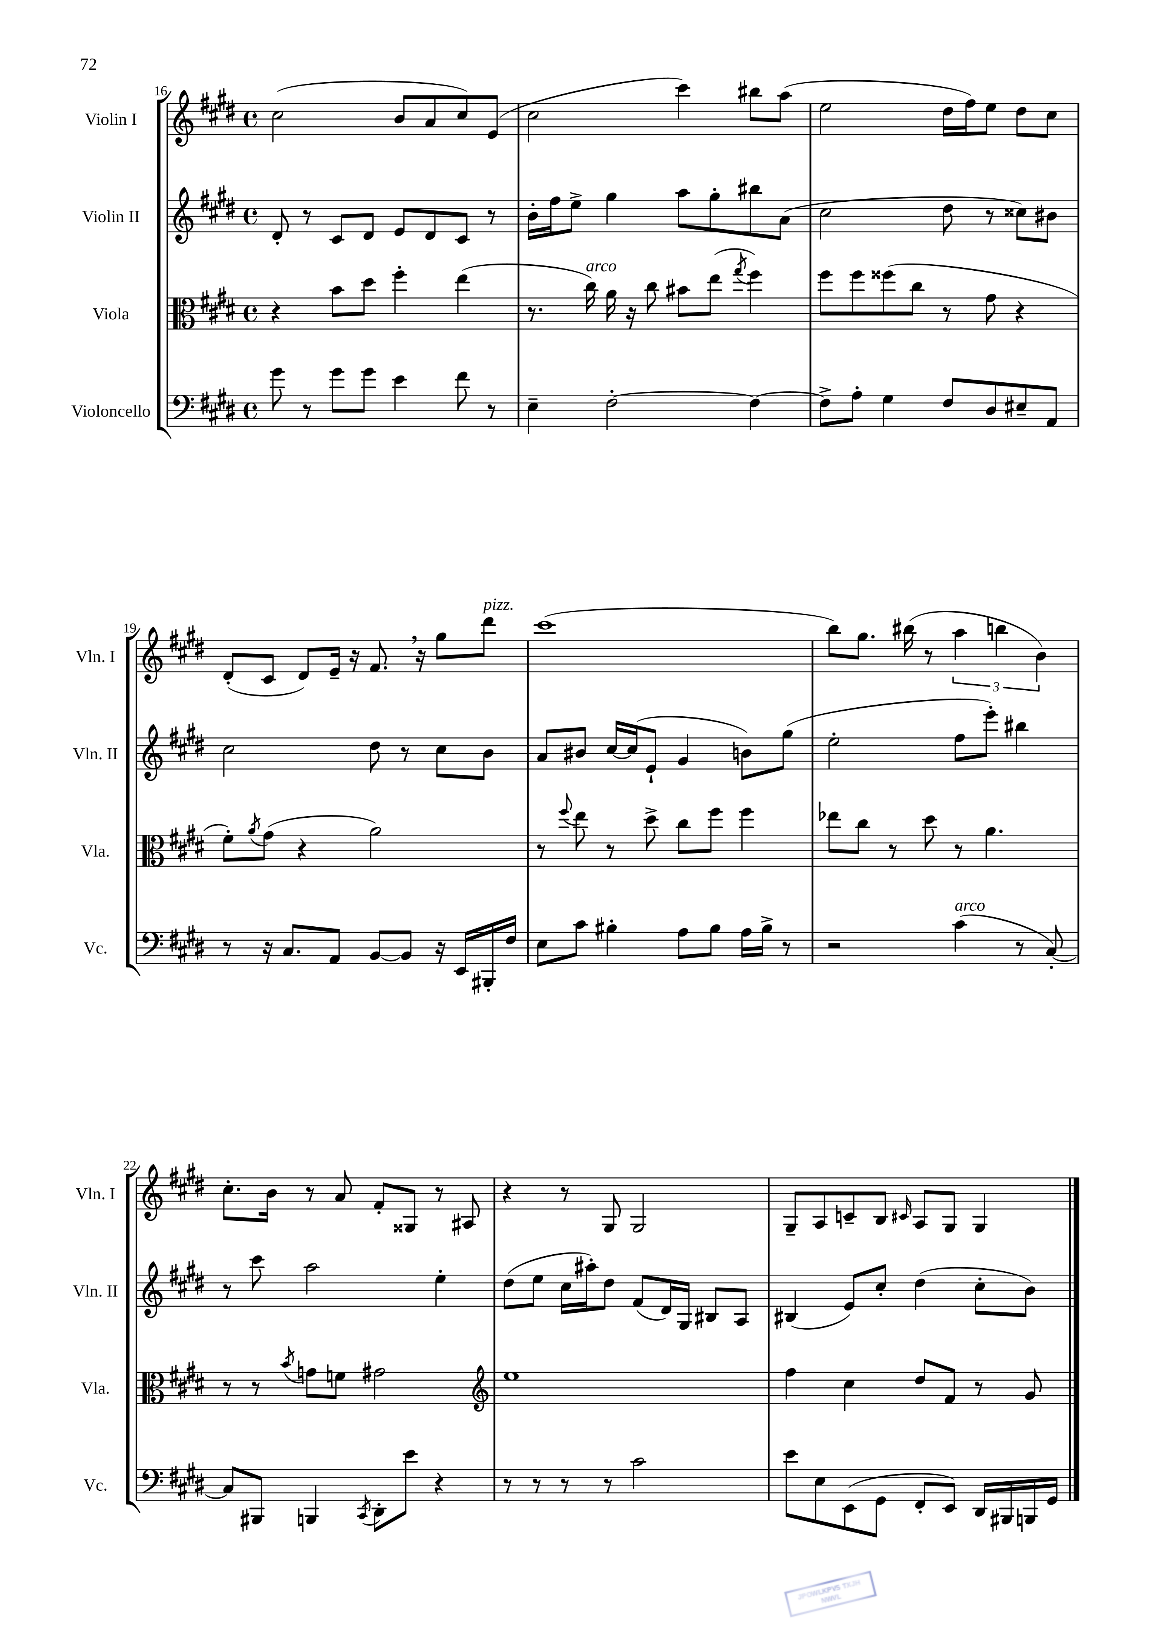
<<
\new StaffGroup <<
\new Staff = "s0" \with { instrumentName = "Violin I" shortInstrumentName = "Vln. I" } {
    \clef treble \key e \major \defaultTimeSignature \time 4/4
    cis''2( b'8 a'8 cis''8) e'8( |
    cis''2 cis'''4) bis''8 a''8( |
    e''2 dis''16 fis''16) e''8 dis''8 cis''8 |
    dis'8-.( cis'8 dis'8) e'16-- r16 fis'8. \breathe r16 gis''8 dis'''8^\markup { \italic "pizz." } |
    cis'''1( |
    b''8) gis''8. bis''16( r8 \tuplet 3/2 { a''4 b''4 b'4) } |
    cis''8.-. b'16 r8 a'8 fis'8-. gisis8 r8 ais8 |
    r4 r8 gis8 gis2 |
    gis8-- a8 c'8-- b8 \grace { cis'16 } a8 gis8 gis4 \bar "|." |
}
\new Staff = "s1" \with { instrumentName = "Violin II" shortInstrumentName = "Vln. II" } {
    \clef treble \key e \major \defaultTimeSignature \time 4/4
    dis'8-. r8 cis'8 dis'8 e'8 dis'8 cis'8 r8 |
    b'16-. fis''16 e''8-> gis''4 a''8 gis''8-. bis''8 a'8( |
    cis''2 dis''8 r8 cisis''8) bis'8 |
    cis''2 dis''8 r8 cis''8 b'8 |
    a'8 bis'8 cis''16~ cis''16( e'8-! gis'4 b'8) gis''8( |
    e''2-. fis''8 e'''8-.) bis''4 |
    r8 cis'''8 a''2 e''4-. |
    dis''8( e''8 cis''16 ais''16-.) dis''8 fis'8( dis'16) gis16 bis8 a8 |
    bis4( e'8) cis''8-. dis''4( cis''8-. b'8) \bar "|." |
}
\new Staff = "s2" \with { instrumentName = "Viola" shortInstrumentName = "Vla." } {
    \clef alto \key e \major \defaultTimeSignature \time 4/4
    r4 b'8 dis''8 fis''4-. e''4( |
    r8. cis''16^\markup { \italic "arco" }) a'16 r16 cis''8 bis'8 e''8( \acciaccatura { gis''8 } fis''4) |
    fis''8 fis''8 fisis''8( cis''8 r8 gis'8 r4 |
    fis'8-.) \acciaccatura { a'8 } gis'8( r4 a'2) |
    r8 \appoggiatura { fis''8 } e''8 r8 dis''8-> cis''8 fis''8 fis''4 |
    ees''8 cis''8 r8 dis''8 r8 a'4. |
    r8 r8 \acciaccatura { b'8 } g'8 f'8 gis'2 |
    \clef treble e''1 |
    fis''4 cis''4 dis''8 fis'8 r8 gis'8 \bar "|." |
}
\new Staff = "s3" \with { instrumentName = "Violoncello" shortInstrumentName = "Vc." } {
    \clef bass \key e \major \defaultTimeSignature \time 4/4
    gis'8 r8 gis'8 gis'8 e'4 fis'8 r8 |
    e4-- fis2~-. fis4~ |
    fis8-> a8-. gis4 fis8 dis8 eis8-- a,8 |
    r8 r16 cis8. a,8 b,8~ b,8 r16 e,16 bis,,16-. fis16 |
    e8 cis'8 bis4-. a8 bis8 a16 bis16-> r8 |
    r2 cis'4^\markup { \italic "arco" }( r8 cis8~-.) |
    cis8 bis,,8 b,,4 \acciaccatura { cis,8 } dis,8-. e'8 r4 |
    r8 r8 r8 r8 cis'2 |
    e'8 e8 e,8( gis,8 fis,8-. e,8) dis,16 bis,,16 b,,16 gis,16 \bar "|." |
}
>>
>>
\layout { \context { \Score currentBarNumber = #16 } }
